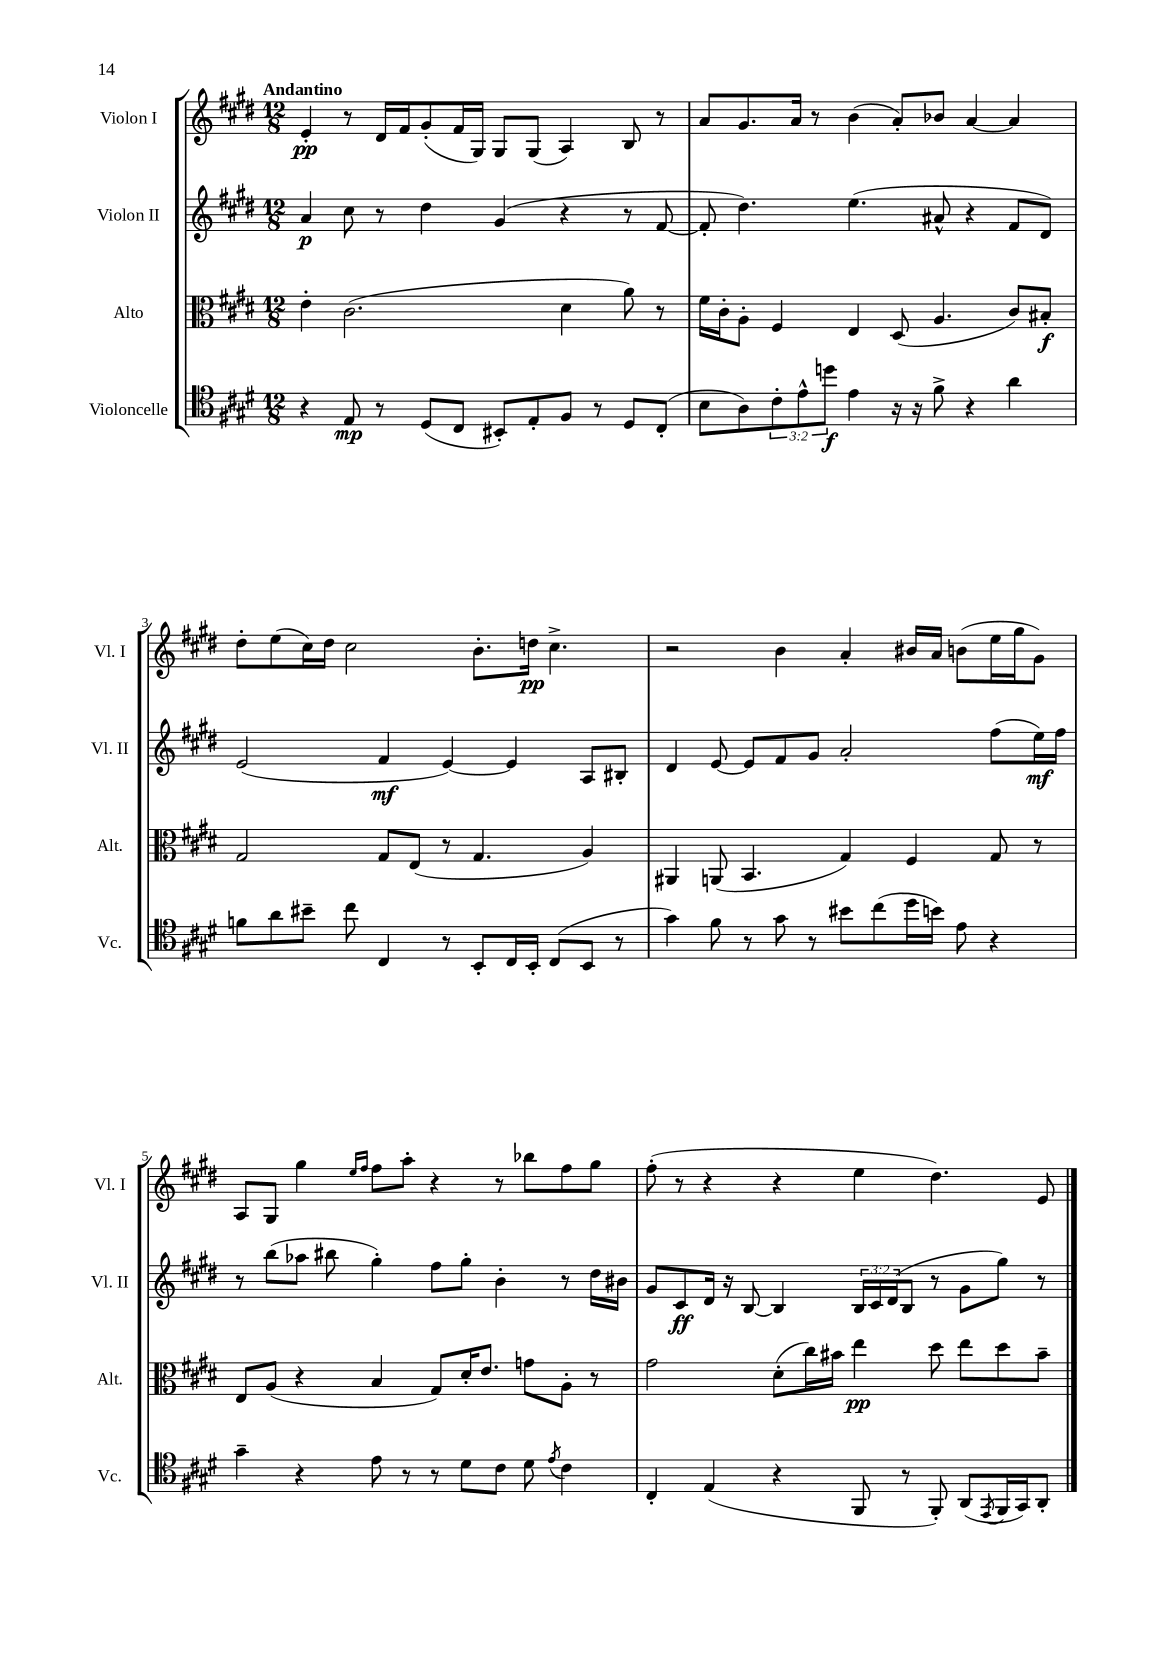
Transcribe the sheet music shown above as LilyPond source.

<<
\new StaffGroup <<
\new Staff = "s0" \with { instrumentName = "Violon I" shortInstrumentName = "Vl. I" } {
    \clef treble \key e \major \numericTimeSignature \time 12/8 \tempo "Andantino"
    e'4-.\pp r8 dis'16 fis'16 gis'8-.( fis'16 gis16) gis8 gis8( a4) b8 r8 |
    a'8 gis'8. a'16 r8 b'4( a'8-.) bes'8 a'4~ a'4 |
    dis''8-. e''8( cis''16) dis''16 cis''2 b'8.-. d''16\pp cis''4.-> |
    r2 b'4 a'4-. bis'16 a'16 b'8( e''16 gis''16 gis'8) |
    a8 gis8 gis''4 \grace { e''16 fis''16 } fis''8 a''8-. r4 r8 bes''8 fis''8 gis''8 |
    fis''8-.( r8 r4 r4 e''4 dis''4.) e'8 \bar "|." |
}
\new Staff = "s1" \with { instrumentName = "Violon II" shortInstrumentName = "Vl. II" } {
    \clef treble \key e \major \numericTimeSignature \time 12/8 \override Staff.TupletNumber.text = #tuplet-number::calc-fraction-text
    a'4\p cis''8 r8 dis''4 gis'4( r4 r8 fis'8~ |
    fis'8-. dis''4.) e''4.( ais'8-^ r4 fis'8 dis'8) |
    e'2( fis'4\mf e'4~) e'4 a8 bis8-. |
    dis'4 e'8~ e'8 fis'8 gis'8 a'2-. fis''8( e''16\mf) fis''16 |
    r8 b''8( aes''8 bis''8 gis''4-.) fis''8 gis''8-. b'4-. r8 dis''16 bis'16 |
    gis'8 cis'8\ff dis'16 r16 b8~ b4 \tuplet 3/2 { b16 cis'16 dis'16( } b8 r8 gis'8 gis''8) r8 \bar "|." |
}
\new Staff = "s2" \with { instrumentName = "Alto" shortInstrumentName = "Alt." } {
    \clef alto \key e \major \numericTimeSignature \time 12/8
    e'4-. cis'2.( dis'4 a'8) r8 |
    fis'16 cis'16-. a8-. fis4 e4 dis8( a4. cis'8) bis8-.\f |
    gis2 gis8 e8( r8 gis4. a4) |
    ais,4 a,8( b,4. gis4) fis4 gis8 r8 |
    e8 a8( r4 b4 gis8) dis'16-. e'8. g'8 a8-. r8 |
    gis'2 dis'8-.( cis''16) bis'16 e''4\pp dis''8 e''8 dis''8 bis'8-- \bar "|." |
}
\new Staff = "s3" \with { instrumentName = "Violoncelle" shortInstrumentName = "Vc." } {
    \clef tenor \key e \major \numericTimeSignature \time 12/8 \override Staff.TupletNumber.text = #tuplet-number::calc-fraction-text
    r4 e8\mp r8 dis8( cis8 bis,8-.) e8-. fis8 r8 dis8 cis8-.( |
    b8 a8) \tuplet 3/2 { cis'8-. e'8-^ d''8\f } e'4 r16 r16 fis'8-> r4 a'4 |
    f'8 a'8 bis'8-- cis''8 cis4 r8 b,8-. cis16 b,16-. cis8( b,8 r8 |
    gis'4) fis'8 r8 gis'8 r8 bis'8 cis''8( dis''16 b'16) e'8 r4 |
    gis'4-- r4 e'8 r8 r8 dis'8 cis'8 dis'8 \acciaccatura { e'8 } cis'4 |
    cis4-. e4( r4 fis,8 r8 fis,8-.) a,8( \acciaccatura { e,8 } fis,16 gis,16) a,8-. \bar "|." |
}
>>
>>
